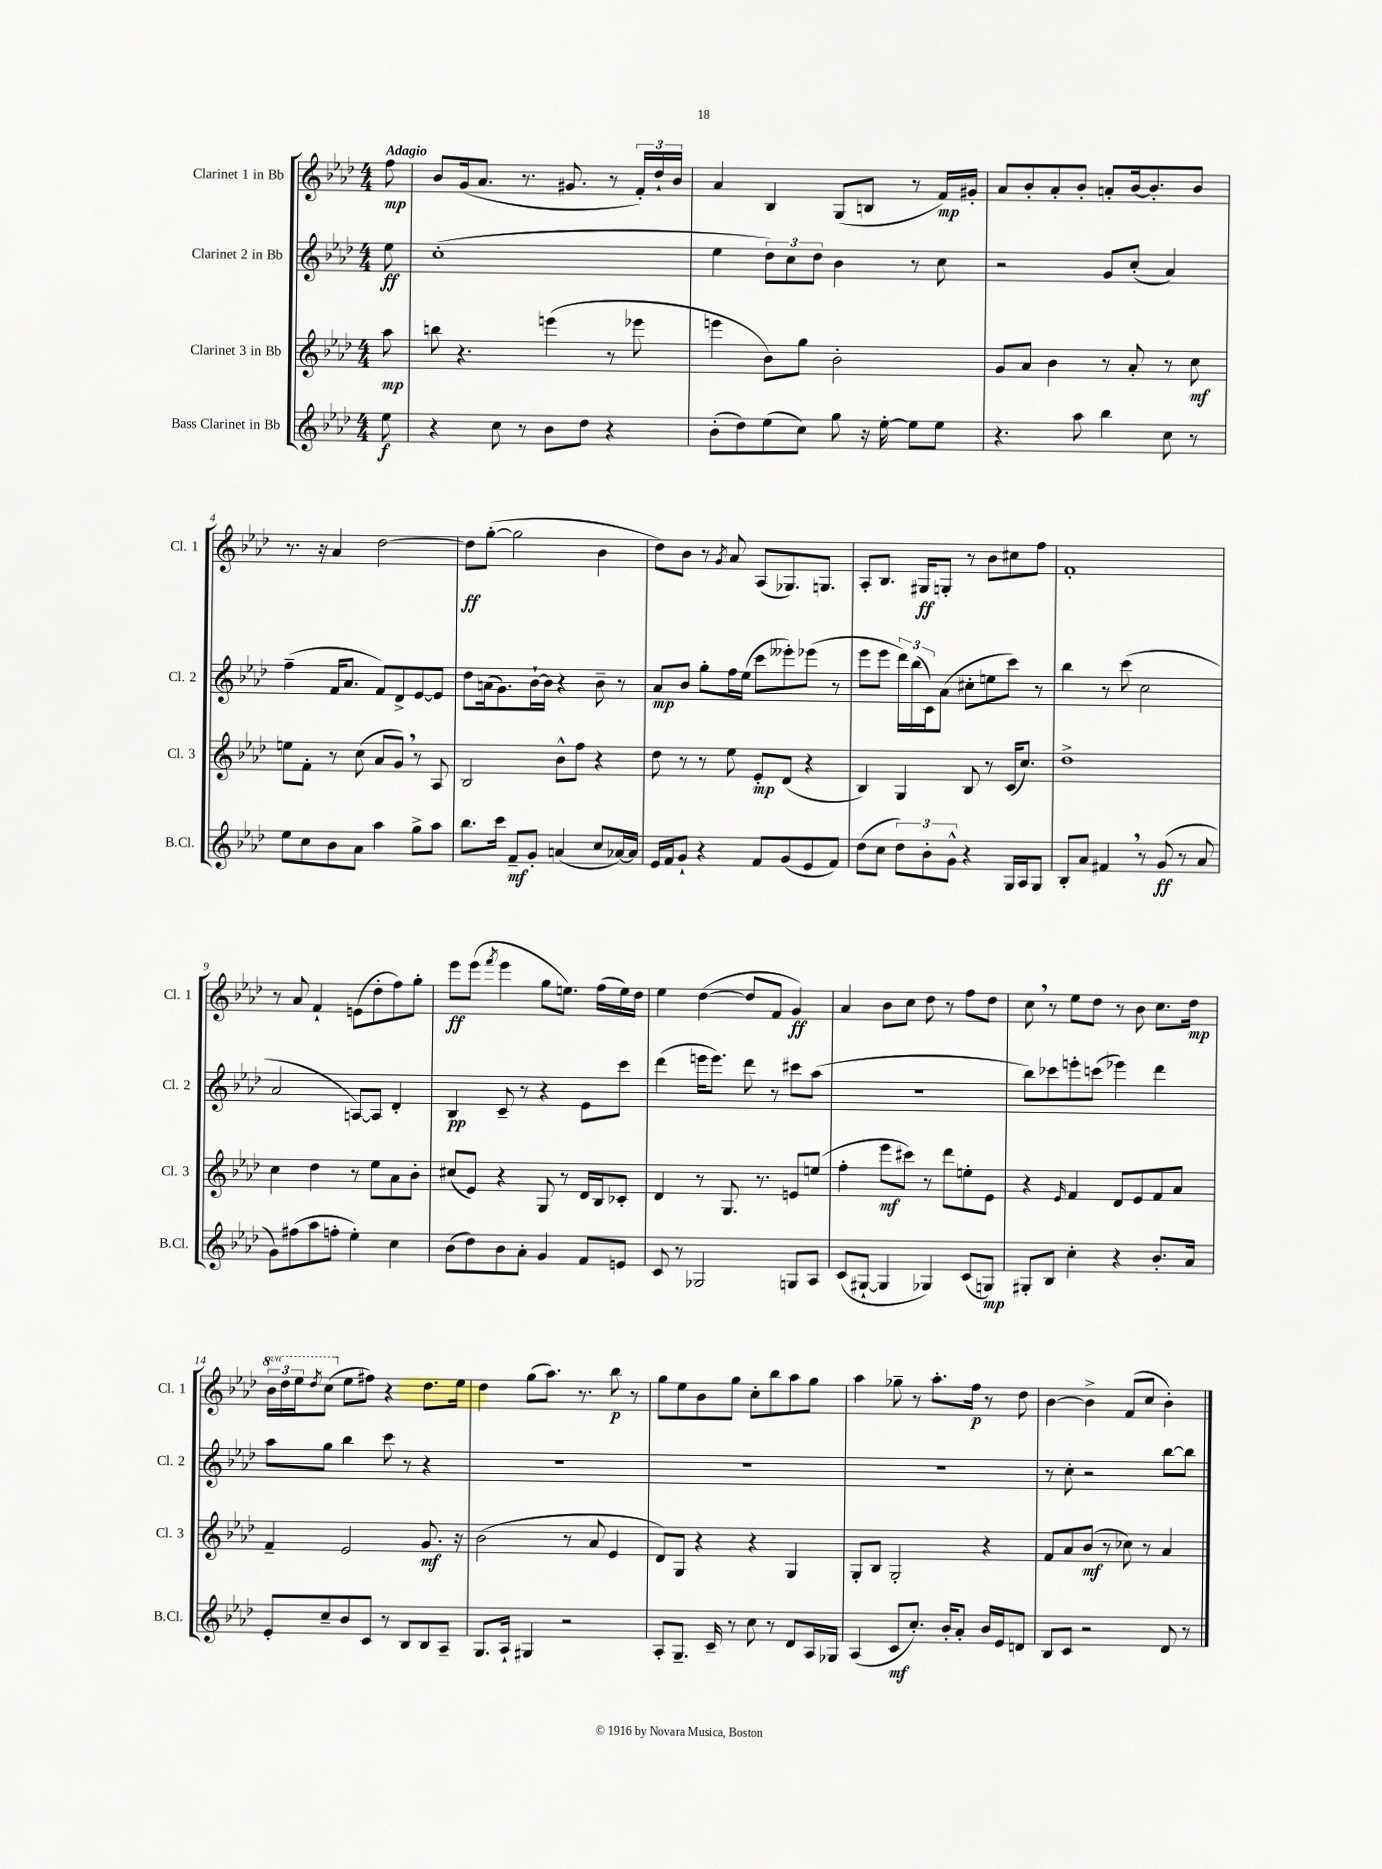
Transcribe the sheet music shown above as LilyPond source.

<<
\new StaffGroup <<
\new Staff = "s0" \with { instrumentName = "Clarinet 1 in Bb" shortInstrumentName = "Cl. 1" } {
    \clef treble \key aes \major \numericTimeSignature \time 4/4 \set Staff.ottavationMarkups = #ottavation-simple-ordinals \partial 8 \tempo "Adagio"
    f''8\mp |
    bes'8 g'16( aes'8. r8. gis'8. r8 \tuplet 3/2 { f'16-.) des''16-! bes'16 } |
    aes'4 bes4 g8( b8 r8 f'16\mp) gis'16-. |
    aes'8 bes'8-. aes'8-. bes'8-. a'8-. bes'16~ bes'8.-. bes'8 |
    r8. r16 aes'4 des''2~ |
    des''8\ff g''8~-.( g''2 bes'4 |
    des''8) bes'8 r8 \acciaccatura { g'8 } aes'8 aes8( ges8.) g8. |
    aes8-. bes8. gis16\ff g8-. r8 bes'8 cis''8 f''8 |
    f'1-. |
    r8 aes'8 f'4-! e'8( des''8-. f''8) g''8-. |
    ees'''8\ff ees'''8( \acciaccatura { f'''8 } ees'''4 g''8 e''8.) f''16( e''16) des''16 |
    ees''4 des''4~( des''8 f'8 g'4\ff) |
    aes'4 bes'8 c''8 des''8 r8 f''8 des''8 |
    c''8 \breathe r8 ees''8 des''8 r8 bes'8 c''8. des''16\mp |
    \tuplet 3/2 { \ottava #1 bes''16 des'''16 ees'''16 } \acciaccatura { des'''8 } c'''8( \ottava #0 ees''8 fis''8) r4 des''8. ees''16 |
    des''4 g''8( aes''8.) r8. bes''8\p r8 |
    g''8 ees''8 bes'8 g''8 c''8-. bes''8 aes''8 g''8 |
    aes''4 ges''8-- r8 aes''8.-. f''16\p r8 des''8 |
    bes'4~ bes'4-> f'8( c''8 bes'4-.) \bar "|." |
}
\new Staff = "s1" \with { instrumentName = "Clarinet 2 in Bb" shortInstrumentName = "Cl. 2" } {
    \clef treble \key aes \major \numericTimeSignature \time 4/4 \partial 8
    ees''8\ff |
    c''1-.( |
    ees''4 \tuplet 3/2 { des''8) c''8 des''8 } bes'4 r8 c''8 |
    r2 g'8 c''8-.( aes'4) |
    f''4--( f'16 aes'8. f'8) des'8-> ees'8~ ees'8 |
    des''8 a'16( g'8.) bes'16~-! bes'16 r4 bes'8-- r8 |
    aes'8\mp bes'8 g''8-. f''16 ees''16( c'''8 eeses'''8-.) ees'''8( r8 |
    ees'''8 ees'''8 \tuplet 3/2 { des'''16) bes''16( c'16) } aes'8( cis''8-. e''8 c'''8) r8 |
    bes''4 r8 c'''8( c''2 |
    aes'2 a8~) a8 des'4-. |
    bes4\pp c'8-- r8 r4 ees'8 c'''8 |
    des'''4( e'''16 e'''8.) des'''8 r8 cis'''8 aes''8( |
    R1 |
    bes''8) ces'''8 e'''8-. c'''8( ees'''4) des'''4 |
    aes''8 g''8 bes''4 c'''8 r8 r4 |
    R1 |
    R1 |
    R1 |
    r8 c''8-. r2 bes''8~ bes''8 \bar "|." |
}
\new Staff = "s2" \with { instrumentName = "Clarinet 3 in Bb" shortInstrumentName = "Cl. 3" } {
    \clef treble \key aes \major \numericTimeSignature \time 4/4 \partial 8
    aes''8\mp |
    b''8 r4. e'''4( r8 ees'''8 |
    e'''4 bes'8) g''8 bes'2-. |
    g'8 aes'8 bes'4 r8 aes'8-. r8 c''8\mf |
    e''8 f'8-. r8 c''8( aes'8 g'8) \breathe r8 aes8 |
    bes2 bes'8-^ f''8 r4 |
    des''8 r8 r8 ees''8 ees'8-.\mp des'8( r4 |
    bes4) g4 bes8 r8 c'16( c''8.) |
    des''1-> |
    c''4 des''4 r8 ees''8 aes'8 bes'8-. |
    cis''8( ees'8) r4 g8 r8 des'16 bes16 ces'8-. |
    des'4 r8 g8. r8. e'8 e''8( |
    f''4-. ees'''8\mf cis'''8) r8 des'''8 e''8-. ees'8 |
    r4 \grace { ees'16 } f'4 des'8 ees'8 f'8 aes'8 |
    f'4-- ees'2 g'8.\mf r16 |
    bes'2( r8 aes'8 ees'4 |
    des'8) g8 r4 r4 g4 |
    g8-. bes8 g2-. r4 |
    f'8 aes'8 bes'8\mf( r8 ces''8) r8 aes'4 \bar "|." |
}
\new Staff = "s3" \with { instrumentName = "Bass Clarinet in Bb" shortInstrumentName = "B.Cl." } {
    \clef treble \key aes \major \numericTimeSignature \time 4/4 \partial 8
    ees''8\f |
    r4 c''8 r8 bes'8 des''8 r4 |
    bes'8-.( des''8) ees''8( c''8) g''8 r16 ees''16~-. ees''8 ees''8 |
    r4. aes''8 bes''4 c''8 r8 |
    ees''8 c''8 bes'8 aes'8 aes''4 g''8-> aes''8 |
    bes''8. c'''16 f'8--\mf g'8-. a'4( c''8 aes'16~) aes'16 |
    ees'16 f'16 g'8-! r4 f'8 g'8( ees'8 f'8) |
    des''8( c''8 \tuplet 3/2 { des''8) bes'8-. g'8-^ } r4 g16 aes16 g8 |
    bes8-. aes'8 fis'4 \breathe r8 g'8\ff( r8 aes'8 |
    g'8) fis''8( aes''8 f''8-. ees''4-.) c''4 |
    bes'8( des''8) bes'8 aes'8-. g'4 f'8 e'8 |
    c'8 r8 ges2 g8 aes8 |
    c'8( gis8~-! gis4 ges4) c'8( g8\mp) |
    gis8-. bes8 c''4-. r4 bes'8.-. aes'16 |
    ees'8-. c''8-- bes'8 c'8 r8 bes8 bes8 aes8-- |
    g8. aes16-! gis4 r2 |
    aes8-. g8.-- c'16-- r8 c''8 r8 des'8 aes16 ges16 |
    aes4( c'8\mf c''8.-.) bes'16-. aes'8-. bes'16 ees'16 d'8 |
    bes8 c'8 r2 des'8 r8 \bar "|." |
}
>>
>>
